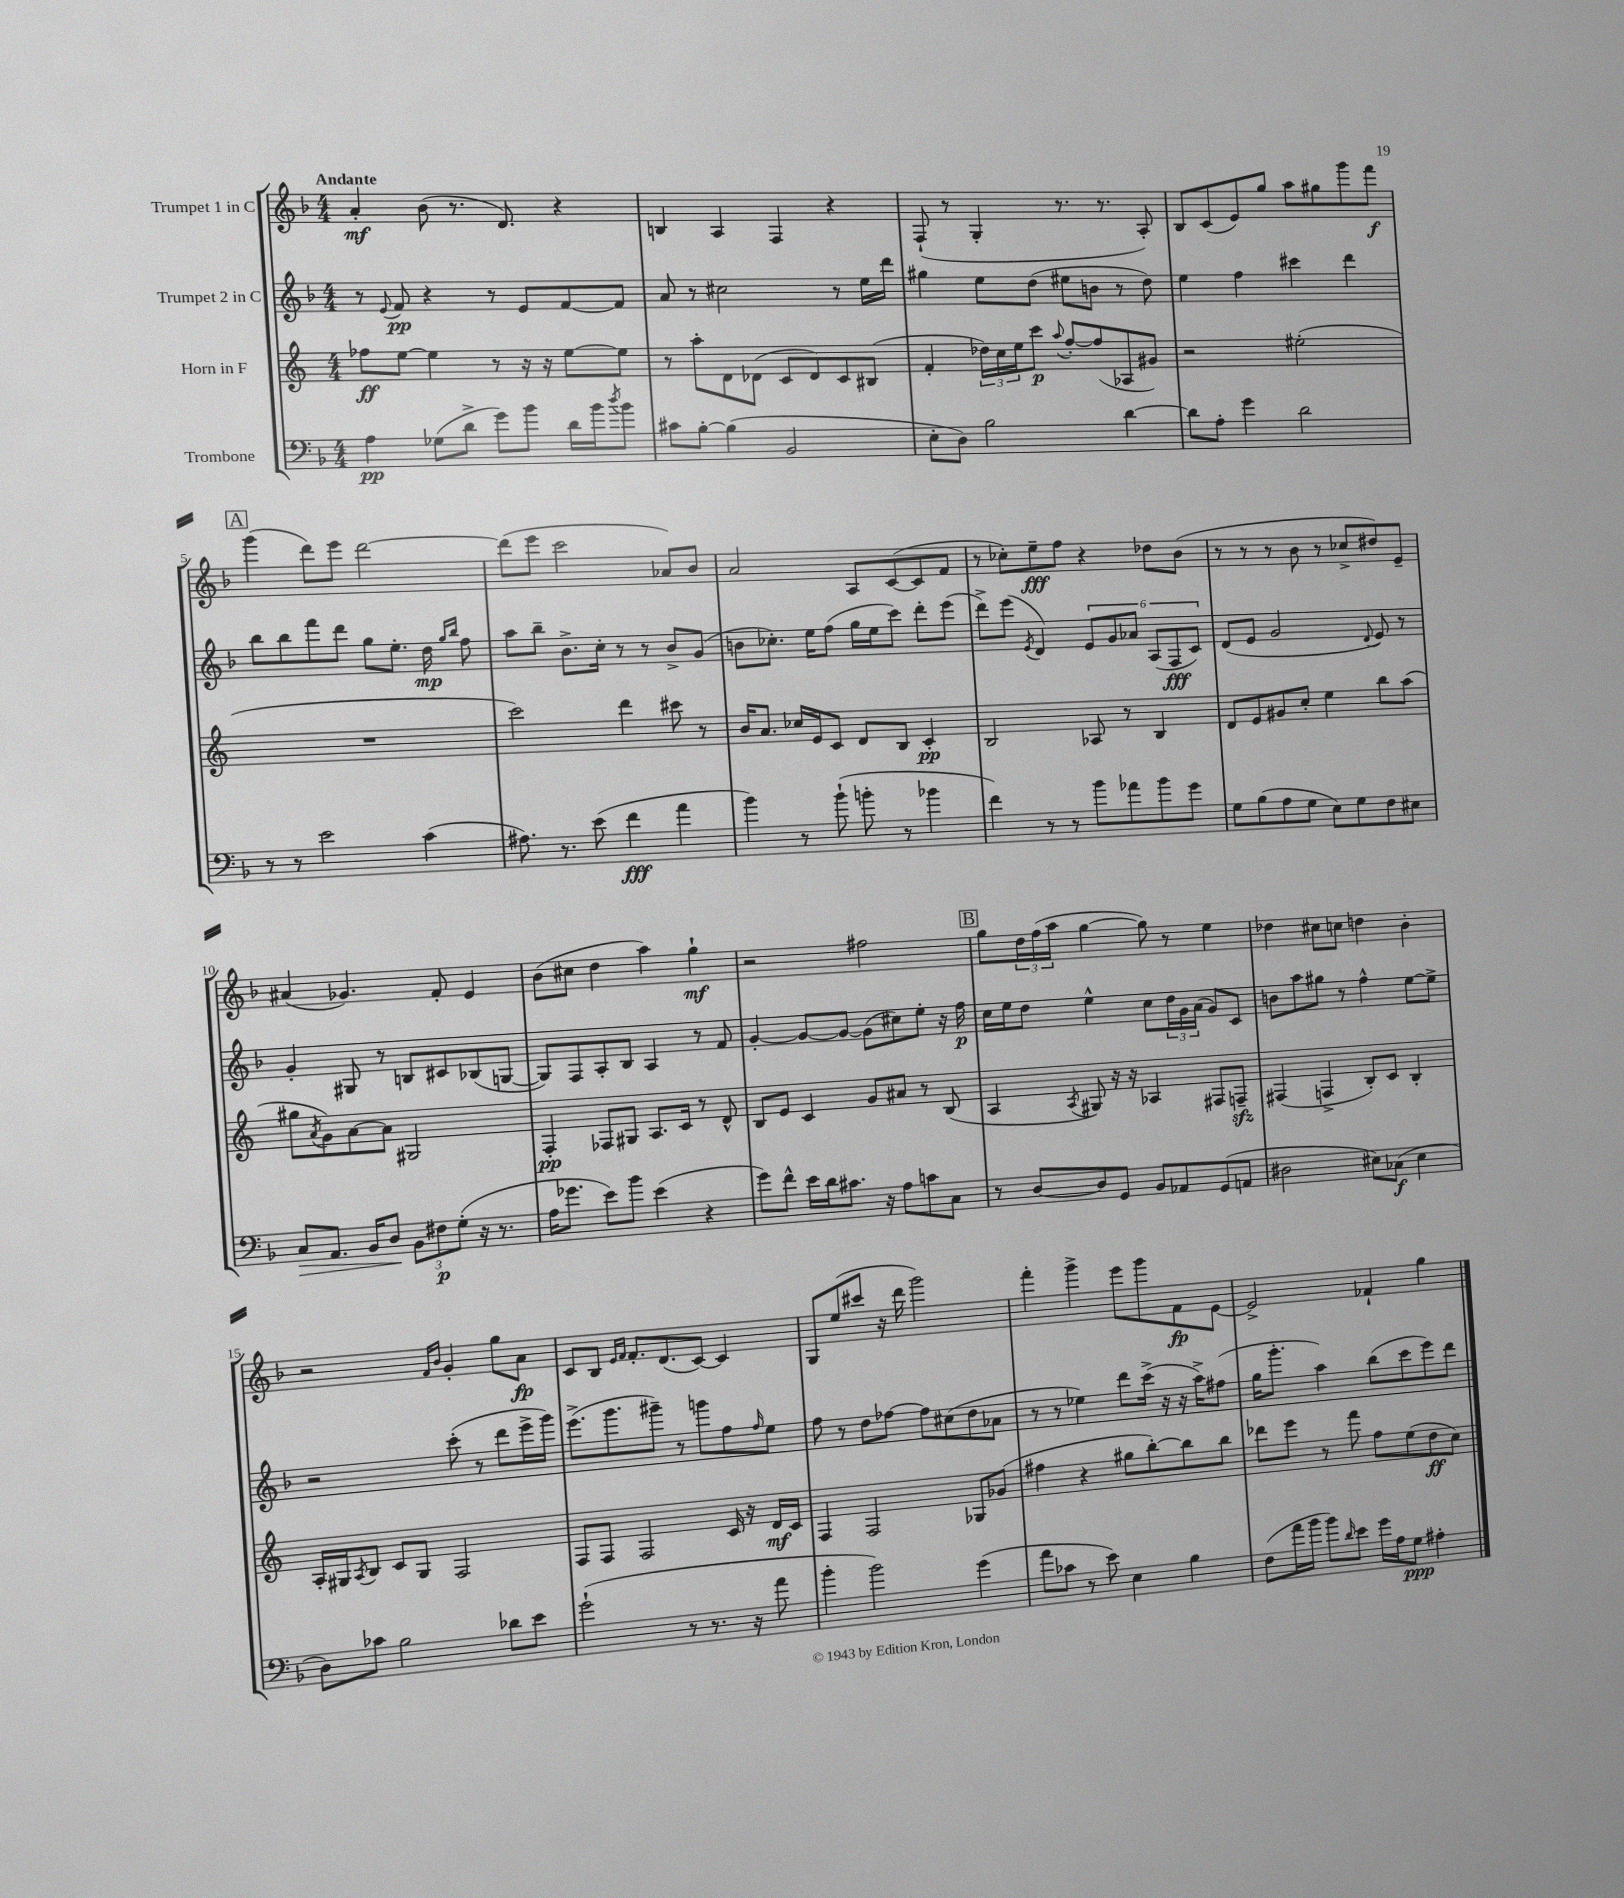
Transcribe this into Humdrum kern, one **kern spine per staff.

**kern	**dynam	**kern	**dynam	**kern	**dynam	**kern	**dynam
*part4	*part4	*part3	*part3	*part2	*part2	*part1	*part1
*staff4	*staff4	*staff3	*staff3	*staff2	*staff2	*staff1	*staff1
*I"Trombone	*	*I"Horn in F	*	*I"Trumpet 2 in C	*	*I"Trumpet 1 in C	*
*clefF4	*	*clefG2	*	*clefG2	*	*clefG2	*
*k[b-]	*	*k[]	*	*k[b-]	*	*k[b-]	*
*M4/4	*	*M4/4	*	*M4/4	*	*M4/4	*
=1	=1	=1	=1	=1	=1	=1	=1
!	!	!	!	!	!	!LO:TX:a:B:t=Andante	!
4A\	pp	8ff-X\L	ff	8r	.	4a'/	mf
.	.	.	.	8qqe/	.	.	.
.	.	[8ee\J	.	8f/	pp	.	.
(8G-X\L	.	4ee\]	.	4r	.	(8b-\	.
8d^\J	.	.	.	.	.	8.r	.
8g\L)	.	8r	.	8r	.	.	.
.	.	.	.	.	.	8.d/)	.
8b-\J	.	16r	.	8e/L	.	.	.
.	.	16r	.	.	.	.	.
16d\LL	.	[8ee\L	.	[8f/	.	4r	.
16b-\J	.	.	.	.	.	.	.
8qdd/	.	.	.	.	.	.	.
8b-\J	.	8ee\J]	.	8f/J]	.	.	.
=2	=2	=2	=2	=2	=2	=2	=2
8c#X\L	.	8r	.	8a/	.	4Bn/	.
[8B-'\J	.	8aa'\L	.	8r	.	.	.
(4B-\]	.	8d\	.	2cc#X\	.	4A/	.
.	.	(8d-X\J	.	.	.	.	.
2BB-/	.	8c/L	.	.	.	4F/	.
.	.	8d-/)	.	.	.	.	.
.	.	8c/	.	8r	.	4r	.
.	.	(8B#X/J	.	16ee\LL	.	.	.
.	.	.	.	16ddd\JJ	.	.	.
=3	=3	=3	=3	=3	=3	=3	=3
8E'\L	.	4f'/	.	4gg#X\	.	(8F`/	.
8D\J)	.	.	.	.	.	8r	.
2B-\	.	24dd-X\LL)	.	8ee\L	.	4G'/	.
.	.	24cc\	.	.	.	.	.
.	.	24ee\J	.	.	.	.	.
.	.	8ccc\J	p	(8dd\J	.	.	.
.	.	8qqaa/	.	.	.	.	.
.	.	[8ff'/L	.	8ee#X\L	.	8.r	.
.	.	(8ff/]	.	8bn\J	.	.	.
.	.	.	.	.	.	8.r	.
[4d\	.	8A-X/	.	8r	.	.	.
.	.	8g#X/J)	.	8dd\)	.	8A'/)	.
=4	=4	=4	=4	=4	=4	=4	=4
8d\L]	.	2r	.	4ee\	.	8B-/L	.
8A'\J	.	.	.	.	.	(8c/	.
4g\	.	.	.	4ff\	.	8e/)	.
.	.	.	.	.	.	8gg/J	.
2d\	.	(2ee#X'\	.	4ccc#X\	.	8aa\L	.
.	.	.	.	.	.	8gg#X\	.
.	.	.	.	4ddd\	.	8ggg\	.
.	.	.	.	.	.	8fff\J	f
!!LO:LB:g=z
!!LO:REH:place=s1:t=A
=5	=5	=5	=5	=5	=5	=5	=5
8r	.	1r	.	8bb-\L	.	(4ggg\	.
8r	.	.	.	8bb-\	.	.	.
2e\	.	.	.	8fff\	.	8ddd\L)	.
.	.	.	.	8ddd\J	.	8eee\J	.
.	.	.	.	8gg\L	.	[2ddd\	.
.	.	.	.	8.ee'\J	.	.	.
(4c\	.	.	.	.	.	.	.
.	.	.	.	16dd\	mp	.	.
.	.	.	.	16qqgg/LL	.	.	.
.	.	.	.	16qqbb-/JJ	.	.	.
.	.	.	.	8ff\	.	.	.
=6	=6	=6	=6	=6	=6	=6	=6
8.A#X\)	.	2ccc\)	.	8aa\L	.	(8ddd\L]	.
.	.	.	.	8bb-~\J	.	8eee\J	.
8.r	.	.	.	.	.	.	.
.	.	.	.	8.b-^\L	.	2ccc\	.
(8e\	.	.	.	.	.	.	.
.	.	.	.	16cc'\Jk	.	.	.
4f\	fff	4ddd\	.	8r	.	.	.
.	.	.	.	8r	.	.	.
4a\	.	8ccc#X\	.	8b-^/L	.	8a-X/L)	.
.	.	8r	.	(8g/J	.	8b-/J	.
=7	=7	=7	=7	=7	=7	=7	=7
4b-\)	.	16b/KL	.	8bn\L	.	2a/	.
.	.	8.a/J	.	.	.	.	.
.	.	.	.	8.cc-X'\J)	.	.	.
8r	.	16cc-X/LL	.	.	.	.	.
.	.	16e/J	.	16ee\KL	.	.	.
(8b-`\	.	8c/J	.	(8ff\J	.	.	.
8bn'\	.	8d/L	.	16gg\LL	.	8A/L	.
.	.	.	.	16ee\J	.	.	.
8r	.	8B/J	.	8ccc\J)	.	([8c/	.
4b-X\	.	4c'/	pp	8ddd'\L	.	8c/]	.
.	.	.	.	(8eee\J	.	8f/J	.
=8	=8	=8	=8	=8	=8	=8	=8
4f\)	.	2B/	.	8ddd^\L)	.	8r	.
.	.	.	.	(8eee\J	.	8cc-X'\L)	.
.	.	.	.	8qe/	.	.	.
8r	.	.	.	4d/)	.	8ee~\	fff
8r	.	.	.	.	.	8ff\J	.
8b-\L	.	8A-X/	.	12e/L	.	4r	.
.	.	.	.	12g/	.	.	.
8a-X\	.	8r	.	.	.	.	.
.	.	.	.	12a-X/J	.	.	.
8b-\	.	4B/	.	(12A/L	.	8dd-X\L	.
.	.	.	.	12F/	fff	.	.
8g\J	.	.	.	.	.	(8b-\J	.
.	.	.	.	12c/J)	.	.	.
=9	=9	=9	=9	=9	=9	=9	=9
8G\L	.	8d/L	.	(8d/L	.	8r	.
(8B-\	.	8e/	.	8e/J	.	8r	.
8A\	.	8g#X/	.	2g/	.	8r	.
8G\J	.	8cc'/J	.	.	.	8b-\	.
8E\L)	.	4ee\	.	.	.	8r	.
8G\	.	.	.	.	.	8cc-X^/L	.
.	.	.	.	8qqd/	.	.	.
8F\	.	8bb\L	.	8e/)	.	8dd#X/)	.
8E#X\J	.	(8aa\J	.	8r	.	8e~/J	.
!!LO:LB:g=z
=10	=10	=10	=10	=10	=10	=10	=10
!	!LO:HP:b	!	!	!	!	!	!
8C/L	>	8gg#X\L	.	4g'/	.	(4a#X/	.
.	.	8qa/	.	.	.	.	.
8.AA/J	.	8g\)	.	.	.	.	.
.	.	[8a\	.	8G#X/	.	4.g-X/)	.
16BB-/KL	.	.	.	.	.	.	.
8D/J	.	8a\J]	.	8r	.	.	.
12BB-\L	]	2G#X/	.	8Bn/L	.	.	.
12F#X\	p	.	.	.	.	.	.
.	.	.	.	8c#X/	.	8f'/	.
(12G'\J	.	.	.	.	.	.	.
16r	.	.	.	(8B-X/	.	4e/	.
8.r	.	.	.	.	.	.	.
.	.	.	.	[8Gn/J	.	.	.
=11	=11	=11	=11	=11	=11	=11	=11
16A\KL	.	4F'/	pp	8G/L])	.	(8b-\L	.
8.g-X\J	.	.	.	.	.	.	.
.	.	.	.	8F/	.	8cc#X\J	.
8e\L)	.	8F-X/L	.	8A'/	.	4dd\	.
8b-\J	.	8G#X/J	.	8B-/J	.	.	.
(4e\	.	8.A/L	.	4A/	.	4aa\)	.
.	.	16c/Jk	.	.	.	.	.
4r	.	8r	.	8r	.	4gg`\	mf
.	.	8d^^/	.	8f/	.	.	.
=12	=12	=12	=12	=12	=12	=12	=12
8g\L)	.	8B/L	.	[4g'/	.	2r	.
8f^^\J	.	8e/J	.	.	.	.	.
16e\LL	.	4c/	.	8g/L_	.	.	.
16d\J	.	.	.	.	.	.	.
8.c#X\J	.	.	.	8g/J_	.	.	.
.	.	8g/L	.	(8g\L]	.	2ff#X\	.
16r	.	.	.	.	.	.	.
8A\L	.	8a#X/J	.	8cc#X\)	.	.	.
8cn\	.	8r	.	8ee'\J	.	.	.
8C\J	.	(8B/	.	16r	.	.	.
.	.	.	.	16ff\	p	.	.
!!LO:REH:place=s1:t=B
=13	=13	=13	=13	=13	=13	=13	=13
8r	.	4A/	.	16cc\LL	.	8gg\L	.
.	.	.	.	16ee\J	.	.	.
[8D/L	.	.	.	8dd\J	.	24dd\L	.
.	.	.	.	.	.	(24ff\	.
.	.	.	.	.	.	24aa\JJ	.
.	.	8qA/	.	.	.	.	.
8D/]	.	8G#X/)	.	4ee^^\	.	[4gg\	.
8GG/J	.	16r	.	.	.	.	.
.	.	16r	.	.	.	.	.
8BB-/L	.	4A-X/	.	8cc\L	.	8gg\])	.
8AA-X/	.	.	.	24dd\L	.	8r	.
.	.	.	.	24g\	.	.	.
.	.	.	.	(24a\JJ	.	.	.
(8GG/	.	8F#X/L	.	8g/L)	.	4ee\	.
8AAn/J	.	8Fnzz~/J	.	8c/J	.	.	.
=14	=14	=14	=14	=14	=14	=14	=14
2D#X\	.	(4F#X/	.	8bn\L	.	4dd-X\	.
.	.	.	.	8aa\	.	.	.
.	.	4Fn^/	.	8gg#X\J	.	8cc#X\L	.
.	.	.	.	8r	.	8ccn\J	.
8E#X\L)	.	8B'/L)	.	4ff^^\	.	4ddn\	.
(8C-X\J	f	8c/J	.	.	.	.	.
4E#\	.	4B'/	.	[8ee\L	.	4b-'\	.
.	.	.	.	8ee^\J]	.	.	.
!!LO:LB:g=z
=15	=15	=15	=15	=15	=15	=15	=15
8D\L)	.	16A'/LL	.	2r	.	2r	.
.	.	16G#X/J	.	.	.	.	.
.	.	8qA/	.	.	.	.	.
8c-X\J	.	8B/J	.	.	.	.	.
2B-\	.	8c/L	.	.	.	.	.
.	.	8G#/J	.	.	.	.	.
.	.	.	.	.	.	16qqf/LL	.
.	.	.	.	.	.	16qqb-/JJ	.
.	.	2F/	.	(8ccc'\	.	4g'/	.
.	.	.	.	8r	.	.	.
8d-X\L	.	.	.	8ddd\L	.	8gg\L	.
8e\J	.	.	.	16eee^\L	.	8a\J	fp
.	.	.	.	16ggg\JJ)	.	.	.
=16	=16	=16	=16	=16	=16	=16	=16
(2g`\	.	8F/L	.	(8.eee^\L	.	8c/L	.
.	.	8F/J	.	.	.	8B-/J	.
.	.	.	.	8.ggg\	.	.	.
.	.	.	.	.	.	16qqe/LL	.
.	.	.	.	.	.	16qqf/JJ	.
.	.	2F/	.	.	.	8.f'/L	.
.	.	.	.	8ggg#X~\J)	.	.	.
.	.	.	.	.	.	(8.d/	.
8r	.	.	.	8r	.	.	.
8.r	.	.	.	8gggn\L	.	[8c/J)	.
.	.	16c/	.	8ff\	.	4c/]	.
16r	.	16r	.	.	.	.	.
.	.	.	.	16qqff/	.	.	.
8a\	.	16d/LL	mf	8ee\J	.	.	.
.	.	16c/JJ	.	.	.	.	.
=17	=17	=17	=17	=17	=17	=17	=17
4b-'\	.	4F/	.	8ff\	.	8G/L	.
.	.	.	.	8r	.	(8ee/	.
2b-\)	.	2F/	.	8dd\L	.	8ccc#X/J	.
.	.	.	.	[8ff-X\J	.	16r	.
.	.	.	.	.	.	16ddd\	.
.	.	.	.	8ff-\L]	.	2ggg\)	.
.	.	.	.	(8cc#X\	.	.	.
(4g\	.	8G-X/L	.	8dd\	.	.	.
.	.	(8g-X/J	.	8a-X\J	.	.	.
=18	=18	=18	=18	=18	=18	=18	=18
8a\L	.	4ff#X\	.	8r	.	4fff'\	.
8c-X\J	.	.	.	8r	.	.	.
8r	.	4r	.	4ee-X\)	.	4ggg^\	.
8e\)	.	.	.	.	.	.	.
4E\	.	8gg#X\L	.	8ddd\L	.	8eee\L	.
.	.	[8bb'\)	.	(16ccc^\Jk	.	8ggg\	.
.	.	.	.	16r	.	.	.
4B-\	.	8bb\]	.	16r	.	8f\	fp
.	.	.	.	16aa^\KL)	.	.	.
.	.	8bb\J	.	(8ff#X\J	.	[8e\J	.
=19	=19	=19	=19	=19	=19	=19	=19
(8F\L	.	8ddd-X\L	.	16gg\KL	.	2e^/]	.
.	.	.	.	8.ggg'\J	.	.	.
16a\L	.	8eee\J	.	.	.	.	.
16b-\JJ	.	.	.	.	.	.	.
8b-\L)	.	8r	.	4aa\)	.	.	.
16qqd/	.	.	.	.	.	.	.
8e\J	.	8fff\	.	.	.	.	.
16g\LL	.	8ff\L	.	(8bb-\L	.	4f-X`/	.
16A\J	.	.	.	.	.	.	.
8G\J	ppp	(8ee\	.	8ccc\	.	.	.
4A#X'\	.	8dd\	ff	8eee\)	.	4gg\	.
.	.	8cc\J)	.	8ddd\J	.	.	.
==	==	==	==	==	==	==	==
*-	*-	*-	*-	*-	*-	*-	*-
